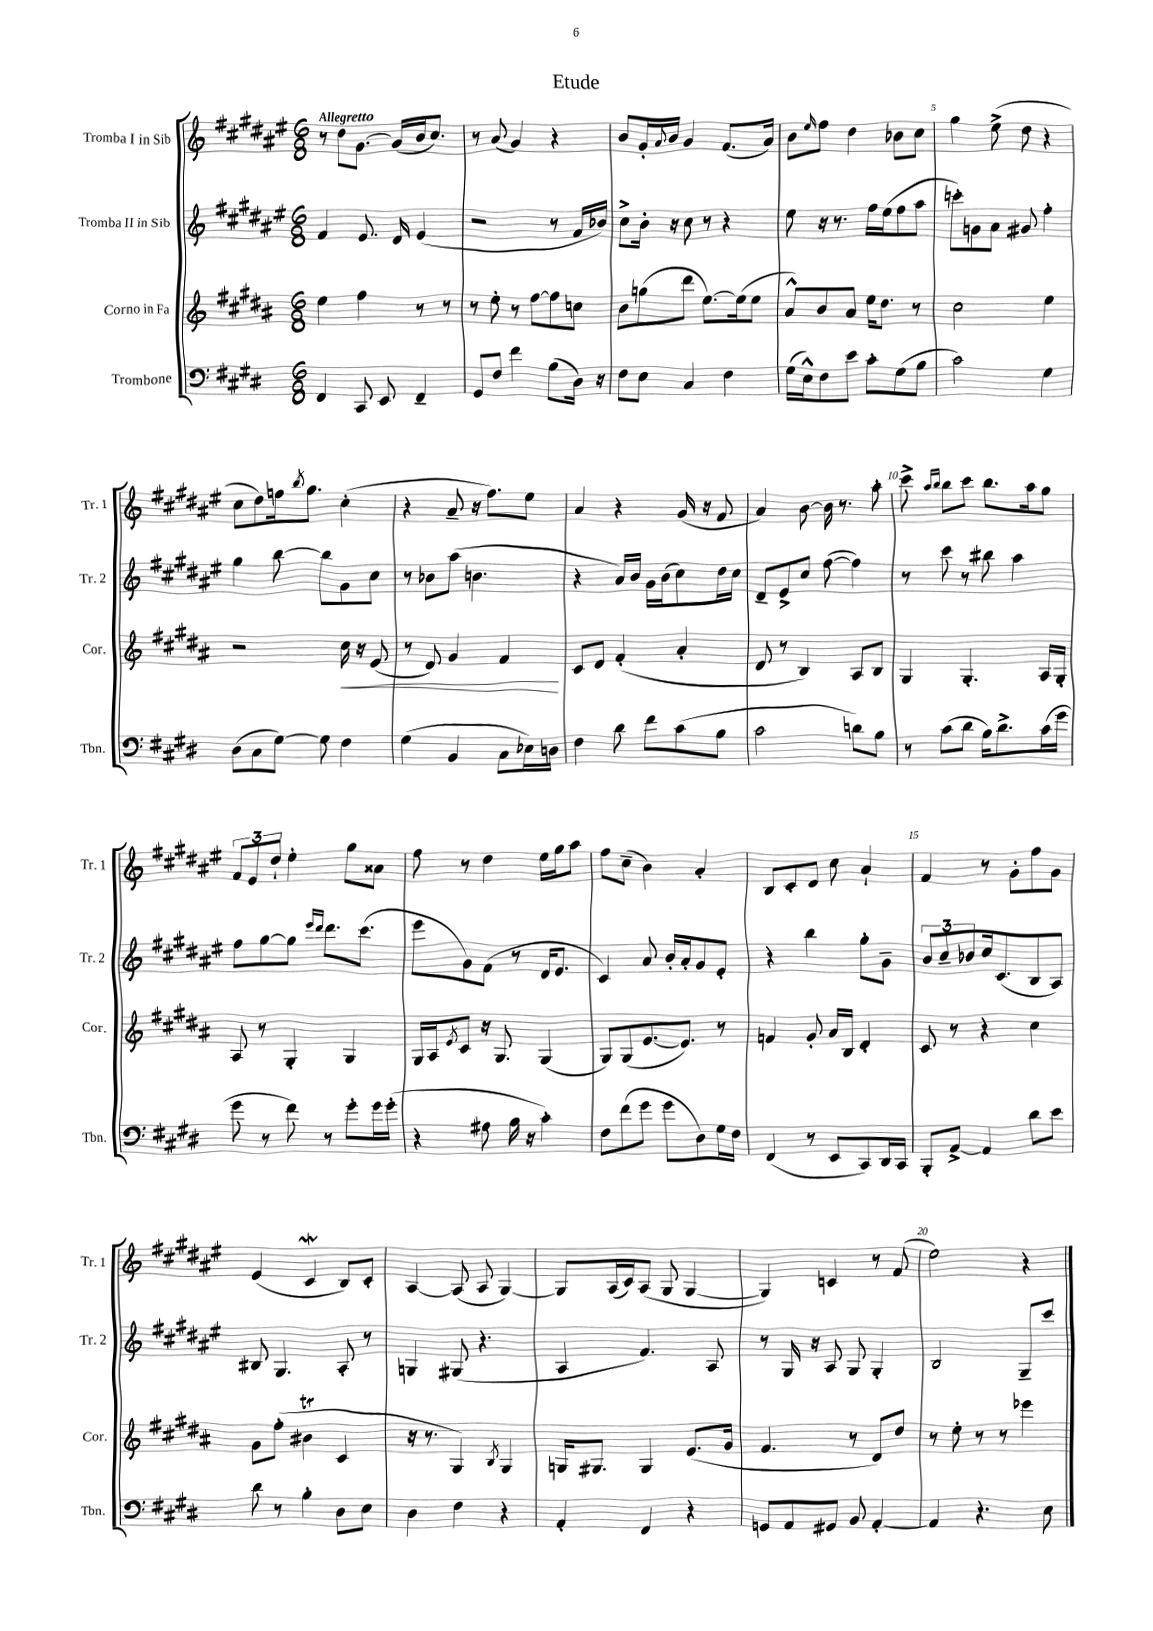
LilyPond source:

\header { title = "Etude" }
<<
\new StaffGroup <<
\new Staff = "s0" \with { instrumentName = "Tromba I in Sib" shortInstrumentName = "Tr. 1" } {
    \clef treble \key fis \major \numericTimeSignature \time 6/8 \tempo "Allegretto"
    r8 dis''8 gis'8.~ gis'16( b'16 cis''8.) |
    r8 ais'8( gis'4) r4 |
    b'8 gis'16-. \appoggiatura { ais'8 } b'16 gis'4 fis'8.( ais'16) |
    b'8 \grace { eis''16 } fis''8 dis''4 bes'8 cis''8 |
    gis''4 eis''8->( dis''8 r4 |
    cis''8 dis''8) f''16 \acciaccatura { b''8 } gis''8. cis''4-.( |
    r4 ais'8-- r16 fis''8.) eis''8 |
    ais'4 r4 gis'16( r16 fis'8 |
    ais'4) b'8~ b'16 r8. ais''8-. |
    cis'''8-> \grace { ais''16 b''16 } b''8 cis'''8 b''8. ais''16 gis''8 |
    \tuplet 3/2 { fis'8 eis'8 dis''8-! } eis''4-. gis''8 aisis'8 |
    fis''8 r8 dis''4 eis''16 gis''16 ais''8 |
    fis''8 cis''8--( b'4) ais'4-. |
    b8 cis'8-. dis'8 cis''8 ais'4-! |
    fis'4 r8 gis'8-. fis''8 gis'8 |
    eis'4( cis'4\mordent b8) cis'8-. |
    ais4~ ais8( ais8 gis4~) |
    gis8 ais16( cis'16) ais8( gis8 gis4~ |
    gis4) c'4 r8 fis'8( |
    eis''2) r4 \bar "|." |
}
\new Staff = "s1" \with { instrumentName = "Tromba II in Sib" shortInstrumentName = "Tr. 2" } {
    \clef treble \key fis \major \numericTimeSignature \time 6/8
    fis'4 eis'8. dis'16 eis'4( |
    r2 r8 fis'16 bes'16) |
    cis''8-> b'16-. r16 cis''8 r8 r4 |
    eis''8 r16 r8. fis''16 eis''16( fis''8 ais''8 |
    c'''8-.) g'8 ais'8 gis'8 fis''4-. |
    gis''4 b''8~ b''8 gis'8 cis''8 |
    r8 bes'8 ais''8( b'4. |
    r4 ais'16) b'16 gis'16 b'16( cis''8) dis''16 cis''16 |
    dis'8-- eis'8-> cis''8 fis''8~( fis''4) |
    r8 cis'''8 r8 bis''8 ais''4 |
    fis''8 gis''8~ gis''8 \grace { eis'''16 dis'''16 } dis'''8. cis'''8.( |
    eis'''8 gis'8) fis'8( r8 dis'16 eis'8. |
    cis'4) ais'8 b'16-. ais'16-. gis'8 eis'8-. |
    r4 b''4 gis''8-. gis'8-- |
    \tuplet 3/2 { b'8 cis''8-- bes'8 } cis''16 cis'8.( b8 ais8) |
    bis8 gis4. ais8-. r8 |
    g4 gis8( r4. |
    ais4 fis'4.) ais8 |
    r8 gis16 r16 ais8 gis8 gis4-. |
    b2 gis8-- cis'''8 \bar "|." |
}
\new Staff = "s2" \with { instrumentName = "Corno in Fa" shortInstrumentName = "Cor." } {
    \clef treble \key b \major \numericTimeSignature \time 6/8
    e''4 fis''4 r8 r8 |
    r8 e''8-. r8 fis''8~ fis''8 c''8 |
    b'8 g''8( dis'''8 e''8.~) e''16( e''8 |
    ais'8-^) b'8 ais'8 e''16 dis''8. r8 |
    cis''2 e''4 |
    r2 cis''16\< r16 e'8( |
    r8 dis'8) gis'4 fis'4\! |
    cis'8 dis'8 fis'4-.( ais'4-. |
    dis'8 r8 b4) ais8 b8 |
    gis4 gis4.-. ais16 gis16-. |
    ais8 r8 gis4-. gis4 |
    gis16 ais16 \acciaccatura { e'8 } cis'8 r16 gis8. gis4( |
    gis8) gis8( e'8.~ e'8.) r8 |
    f'4 gis'8-. ais'16 b16 dis'4-. |
    cis'8 r8 r4 cis''4 |
    gis'8 fis''8-.( bis'4\trill cis'4 |
    r16 r8. gis4) \acciaccatura { b8 } gis4 |
    g16 gis8. gis4 e'8.( gis'16 |
    fis'4. r8 dis'8) dis''8 |
    r8 e''8-. r8 r8 ees'''4 \bar "|." |
}
\new Staff = "s3" \with { instrumentName = "Trombone" shortInstrumentName = "Tbn." } {
    \clef bass \key e \major \numericTimeSignature \time 6/8
    fis,4 cis,8 e,8 fis,4-- |
    gis,8 fis8 fis'4 b8( dis16) r16 |
    fis8 e8 cis4 fis4 |
    gis16( e16-^) fis8 e'8 cis'8-. gis8( b8 |
    cis'2) gis4 |
    dis8( cis8 gis8~) gis8 fis4 |
    gis4( b,4 cis8 ees16) d16 |
    fis4 dis'8 fis'8 cis'8( b8 |
    cis'2 d'8) b8 |
    r8 cis'8( dis'8 b16) dis'8.-> cis'16( gis'16 |
    gis'8 r8 fis'8) r8 gis'8-. gis'16 gis'16-.( |
    r4 ais8 b16 r16 cis'4-.) |
    fis8 fis'8( gis'8 gis'8 dis8) gis16 fis16 |
    fis,4( r8 e,8 cis,8) dis,16 cis,16 |
    b,,8-. a,8~-> a,4 dis'8 e'8 |
    dis'8 r8 b4-. dis8 e8 |
    dis4 fis4 r4 |
    a,4-. fis,4 r4 |
    g,8 a,8 gis,8 b,8 a,4~-. |
    a,4 r4. e8 \bar "|." |
}
>>
>>
\layout { \context { \Score \override BarNumber.break-visibility = ##(#f #t #t) barNumberVisibility = #(every-nth-bar-number-visible 5) } }
